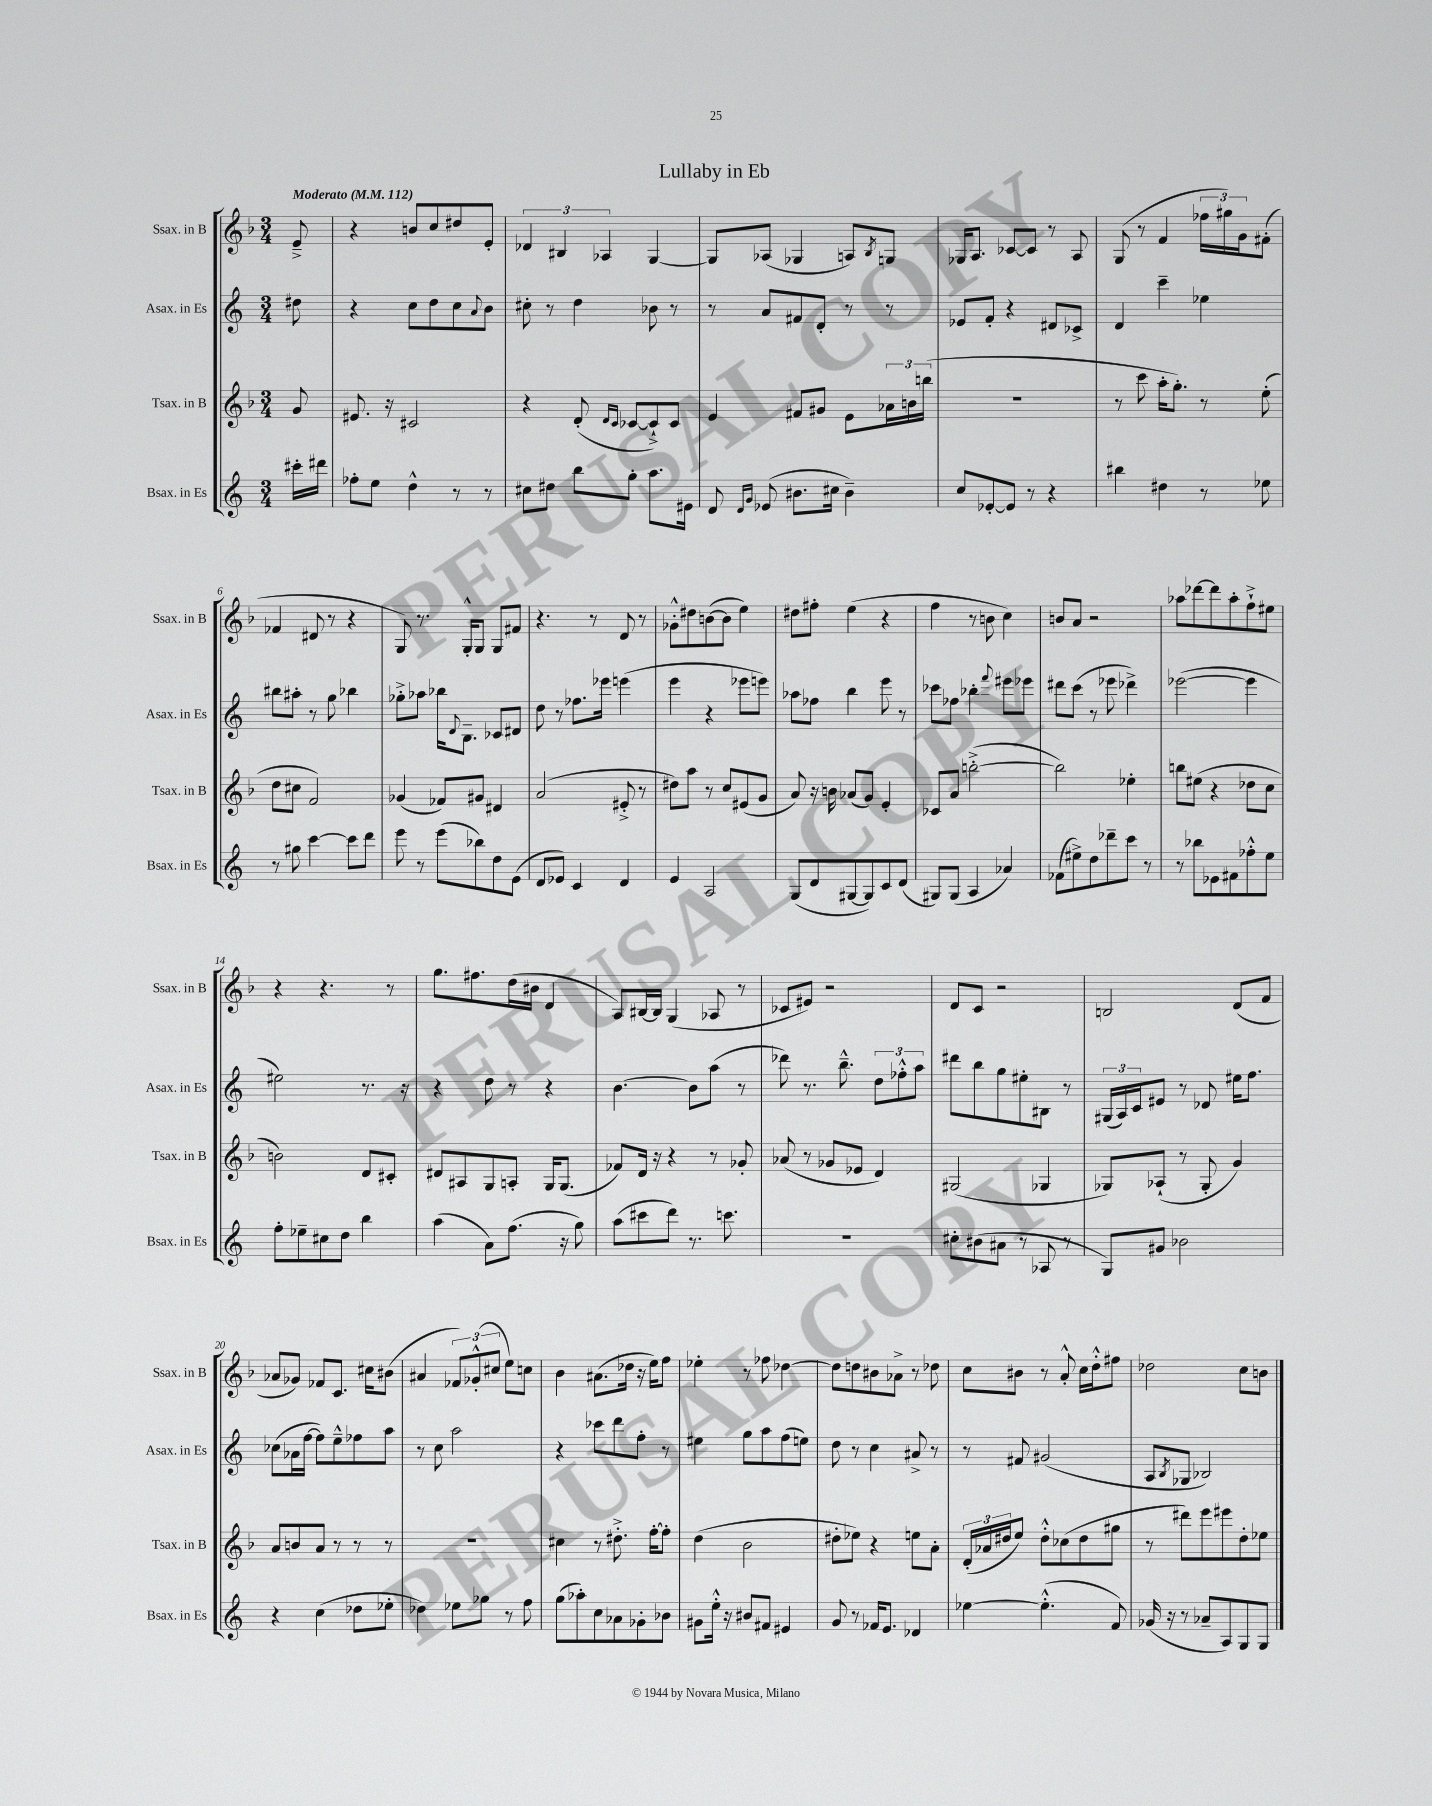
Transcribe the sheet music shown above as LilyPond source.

\header { title = "Lullaby in Eb" }
<<
\new StaffGroup <<
\new Staff = "s0" \with { instrumentName = "Ssax. in B" shortInstrumentName = "Ssax. in B" } {
    \clef treble \key f \major \numericTimeSignature \time 3/4 \partial 8 \tempo "Moderato" 4 = 112
    e'8---> |
    r4 b'8 c''8 dis''8 e'8-. |
    \tuplet 3/2 { des'4 bis4 aes4 } g4~ |
    g8 aes8( ges4 a8) \acciaccatura { bes8 } g8 |
    ges16 a8. ces'8~ ces'8 r8 a8 |
    g8( r8 f'4 \tuplet 3/2 { fes''16 gis''16) g'16 } fis'8-.( |
    fes'4 dis'8 r8 r4 |
    g8) r8. g16-.-^ g8 g8 fis'8 |
    r4. r8 d'8 r8 |
    ges'8-.-^ dis''8 b'8~( b'8 e''4) |
    dis''8 fis''8-. e''4( r4 |
    f''4 r8 b'8 c''4) |
    b'8 a'8 r2 |
    aes''8 des'''8~ des'''8 aes''8-. f''8-!-> eis''8 |
    r4 r4. r8 |
    g''8. fis''8. d''16( bis'16 d'4 |
    a8) bis16~ bis16 g4( aes8 r8 |
    ces'8 eis'8) r2 |
    d'8 c'8 r2 |
    b2 d'8( f'8 |
    aes'8 ges'8) fes'8 c'8. cis''16 bis'8( |
    ais'4 \tuplet 3/2 { fes'8) ges'8-.-^( cis''8 } e''8) c''8 |
    bes'4 ais'8.( des''16 r16 e''16) f''8 |
    ees''4-. r8 fes''8 des''4~ |
    des''8 d''8 bis'8 aes'8-> r8 des''8 |
    c''8 bis'8 r8 a'8-.-^ c''16 d''16-.-^ fis''8 |
    des''2 c''8 b'8 \bar "|." |
}
\new Staff = "s1" \with { instrumentName = "Asax. in Es" shortInstrumentName = "Asax. in Es" } {
    \clef treble \key c \major \numericTimeSignature \time 3/4 \partial 8
    dis''8 |
    r4 c''8 d''8 c''8 \appoggiatura { a'8 } b'8 |
    cis''8-. r8 d''4 bes'8 r8 |
    r8 a'8 fis'8 d'8-. r8 r8 |
    ees'8 f'8-. r4 dis'8 ces'8-> |
    d'4 c'''4-- ees''4 |
    bis''8 ais''8-. r8 g''8 bes''4 |
    ges''8-.-> aes''8 bes''16 \appoggiatura { d'8 } b8.-- ces'8 dis'8 |
    d''8 r8 fes''8. ees'''16 e'''4( |
    e'''4 r4 ees'''8 e'''8) |
    aes''8 fes''8 b''4 e'''8 r8 |
    ces'''8 fes''8 bes''4-. \appoggiatura { f'''8 } eis'''8 ees'''8 |
    dis'''8 c'''8( r8 ees'''8 des'''4->) |
    ees'''2~( ees'''4 |
    eis''2) r8. r16 |
    r4 d''8 r8 r4 |
    b'4.~ b'8 a''8( r8 |
    des'''8) r8. b''8.---^ \tuplet 3/2 { d''8 fes''8-.-^ a''8 } |
    dis'''8 b''8 g''8 eis''8-. bis8 r8 |
    \tuplet 3/2 { gis16( a16) c'16 } eis'8 r8 des'8 eis''16 f''8. |
    ces''8( aes'16 f''16~ f''8) e''8---^ fes''8 a''8 |
    r8 c''8 a''2 |
    r4 ces'''8 d'''8 f''8-. r8 |
    eis''4 g''8 a''8 f''8( e''8) |
    d''8 r8 c''4 ais'8-> r8 |
    r8 fis'8 gis'2( |
    a8 \acciaccatura { b8 } ges8 bes2) \bar "|." |
}
\new Staff = "s2" \with { instrumentName = "Tsax. in B" shortInstrumentName = "Tsax. in B" } {
    \clef treble \key f \major \numericTimeSignature \time 3/4 \partial 8
    g'8 |
    eis'8. r16 cis'2 |
    r4 d'8-.( \grace { d'16 c'16 } ces'8~ ces'8-!->) ces'8 |
    e'4 fis'8 gis'8 e'8 \tuplet 3/2 { aes'16 b'16 b''16( } |
    R2. |
    r8 c'''8 a''16-. g''8.-.) r8 e''8-.( |
    d''8 cis''8 f'2) |
    ges'4( fes'8) gis'8 dis'4 |
    a'2( eis'8-.-> r8 |
    dis''8) a''8 r8 c''8 eis'8( g'8 |
    a'8) r16 b'16 aes'8( g'8) e'4-. |
    ces'8 a'8 b''2~-.->( |
    b''2) ees''4-. |
    b''8 eis''8( r4 des''8 c''8 |
    b'2) d'8 cis'8-. |
    dis'8 ais8 g8 a8-. g16 g8.( |
    fes'8) d'16 r16 r4 r8 ges'8-. |
    aes'8( r8 ges'8 ees'8 d'4) |
    gis2( ges4 |
    ges8) aes8-!( r8 ges8-. g'4) |
    a'8 b'8 a'8 r8 r8 r8 |
    R2. |
    cis''4 r8 dis''8.-.-> f''16~-. f''8-. |
    d''4( bes'2 |
    dis''8-. ees''8) r4 e''8 a'8-. |
    \tuplet 3/2 { d'16-.( aes'16 dis''16 } e''8) dis''8-.-^ ces''8( dis''8 gis''8 |
    r8 dis'''8) e'''8 eis'''8 d''8-. ees''8 \bar "|." |
}
\new Staff = "s3" \with { instrumentName = "Bsax. in Es" shortInstrumentName = "Bsax. in Es" } {
    \clef treble \key c \major \numericTimeSignature \time 3/4 \partial 8
    cis'''16-. dis'''16 |
    fes''8-. e''8 d''4-^ r8 r8 |
    cis''8 dis''8 b''8 g''8-. a''8. eis'16 |
    d'8 \grace { d'16 g'16 } ees'8( bis'8. cis''16 bis'4--) |
    c''8 ees'8~-. ees'8 r8 r4 |
    bis''4 dis''4 r8 ees''8 |
    r8 gis''8 c'''4~ c'''8 d'''8 |
    e'''8 r8 e'''8( bes''8) d''8 e'8( |
    d'8 ees'8) c'4 d'4 |
    e'4 a2 |
    g8( d'8 gis8~ gis8) c'8 d'8( |
    gis8) gis8( a4 aes'4) |
    fes'8( eis''8->) d''8 des'''8-- c'''8 r8 |
    r8 bes''8 ees'8 fis'8 fes''8-.-^ e''8 |
    f''8-. ees''8-- cis''8 d''8 b''4 |
    a''4( a'8) f''8.( r16 g''8) |
    a''8( cis'''8 d'''8) r8. c'''8. |
    R2. |
    cis''8-. bis'8( ais'8 r8 aes8 r8 |
    g8) gis'8 bes'2 |
    r4 c''4( des''8 ees''8-. |
    des''4) ees''8 ges''8 r8 f''8 |
    g''8( aes''8-.) c''8 aes'8 ges'8-. bes'8 |
    gis'8 e''16-.-^ r16 bis'8 fis'8 eis'4 |
    g'8 r8 fes'16 e'8. des'4 |
    ees''4~ ees''4.-.-^( f'8) |
    ges'16( r16 r8 aes'8-- a8) g8 g8 \bar "|." |
}
>>
>>
